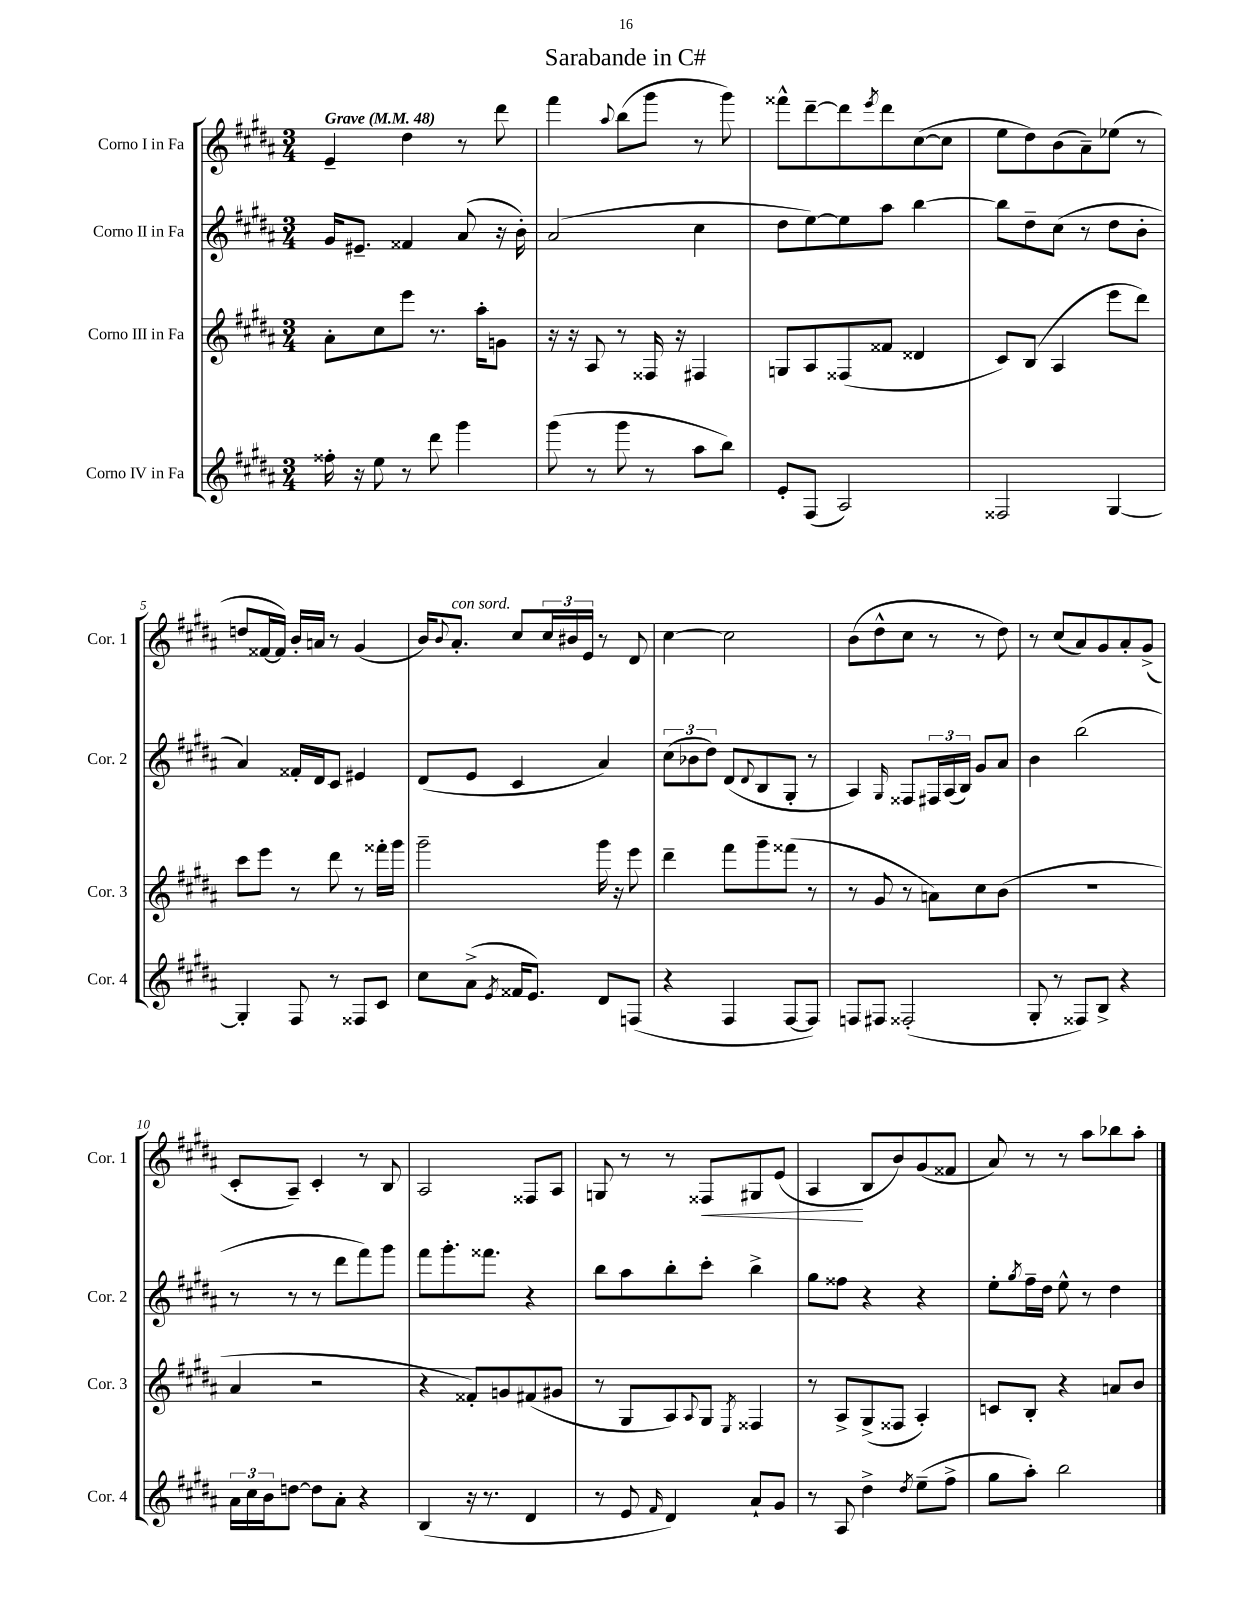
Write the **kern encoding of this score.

**kern	**kern	**kern	**kern	**dynam
*part4	*part3	*part2	*part1	*part1
*staff4	*staff3	*staff2	*staff1	*staff1
*I"Corno IV in Fa	*I"Corno III in Fa	*I"Corno II in Fa	*I"Corno I in Fa	*
*I'Cor. 4	*I'Cor. 3	*I'Cor. 2	*I'Cor. 1	*
*clefG2	*clefG2	*clefG2	*clefG2	*
*k[f#c#g#d#a#]	*k[f#c#g#d#a#]	*k[f#c#g#d#a#]	*k[f#c#g#d#a#]	*
*M3/4	*M3/4	*M3/4	*M3/4	*
*MM48	*MM48	*MM48	*MM48	*
=1	=1	=1	=1	=1
!	!	!	!LO:TX:a:B:t=Grave	!
16ff##X'\	8a#'\L	16g#/KL	4e~/	.
16r	.	8.e#X~/J	.	.
8ee\	8cc#\	.	.	.
8r	8eee\J	4f##X/	4dd#\	.
8ddd#\	8.r	.	.	.
4ggg#\	.	(8a#/	8r	.
.	16aa#'\KL	.	.	.
.	8gn\J	16r	8ddd#\	.
.	.	16b'\)	.	.
=2	=2	=2	=2	=2
(8ggg#\	16r	(2a#/	4fff#\	.
.	16r	.	.	.
8r	8A#/	.	.	.
.	.	.	8qqaa#/	.
8ggg#\	8r	.	(8bb\L	.
8r	16F##X/	.	8ggg#\J	.
.	16r	.	.	.
8aa#\L	4F#X/	4cc#\	8r	.
8bb\J)	.	.	8ggg#\)	.
=3	=3	=3	=3	=3
8e'/L	8Gn/L	8dd#\L	8fff##X^^\L	.
(8F#/J	8A#/	[8ee\)	[8ddd#~\	.
2A#/)	(8F##X/	8ee\]	8ddd#\]	.
.	.	.	8qeee/	.
.	8f##X/J	8aa#\J	8ddd#\	.
.	4d##X/	[4bb\	([8cc#\	.
.	.	.	8cc#\J]	.
=4	=4	=4	=4	=4
2F##X/	8c#/L)	8bb\L]	8ee\L	.
.	(8B/J	8dd#~\	8dd#\)	.
.	4A#/	(8cc#\J	(8b\	.
.	.	8r	8a#~\)	.
[4G#/	8eee\L	8dd#\L	(8ee-X\J	.
.	8ddd#\J)	8b'\J	8r	.
!!LO:LB:g=z
=5	=5	=5	=5	=5
4G#'/]	8ccc#\L	4a#/)	8ddn/L	.
.	8eee\J	.	[16f##X/L	.
.	.	.	16f##/JJ])	.
8F#/	8r	16f##X'/LL	16b'/LL	.
.	.	16d#/J	16an/JJ	.
8r	8ddd#\	8c#/J	8r	.
8F##X/L	8r	4e#X/	(4g#/	.
8c#/J	16fff##X'\LL	.	.	.
.	16ggg#\JJ	.	.	.
=6	=6	=6	=6	=6
8cc#\L	2ggg#~\	(8d#/L	16b/KL)	.
.	.	.	8qqb/	.
!	!	!	!LO:TX:a:i:t=con sord.	!
.	.	.	8.a#'/J	.
(8a#^\J	.	8e/J	.	.
8qe/	.	.	.	.
16f##X/KL	.	4c#/	8cc#/L	.
8.e/J)	.	.	.	.
.	.	.	24cc#/L	.
.	.	.	24b#X/	.
.	.	.	24e/JJ	.
8d#/L	16ggg#\	4a#/)	8r	.
.	16r	.	.	.
(8Fn/J	8eee\	.	8d#/	.
=7	=7	=7	=7	=7
4r	4ddd#~\	(12cc#\L	[4cc#\	.
.	.	12b-X\	.	.
.	.	12dd#\J)	.	.
4F#/	8fff#\L	(8d#/L	2cc#\]	.
.	.	8qqd#/	.	.
.	8ggg#~\	8B/	.	.
[8F#/L	(8fff##X\J	8G#'/J	.	.
8F#/J])	8r	8r	.	.
=8	=8	=8	=8	=8
8Fn/L	8r	4A#/)	(8b\L	.
8F#X/J	8g#/	.	8dd#^^\	.
.	.	16qqG#/	.	.
(2F##X'/	8r	8F##X/L	8cc#\J	.
.	8an\L)	24F#X/L	8r	.
.	.	(24A#/	.	.
.	.	24B/JJ)	.	.
.	8cc#\	8g#/L	8r	.
.	(8b\J	8a#/J	8dd#\)	.
=9	=9	=9	=9	=9
8G#'/	2.r	4b\	8r	.
8r	.	.	(8cc#/L	.
8F##X/L)	.	(2bb\	8a#/)	.
8B^/J	.	.	8g#/	.
4r	.	.	8a#'/	.
.	.	.	(8g#^/J	.
!!LO:LB:g=z
=10	=10	=10	=10	=10
24a#\LL	4a#/	8r	8c#'/L	.
24cc#\	.	.	.	.
24b\J	.	.	.	.
[8ddn\J	.	8r	8A#~/J)	.
8dd\L]	2r	8r	4c#'/	.
8a#'\J	.	8ddd#\L	.	.
4r	.	8fff#\)	8r	.
.	.	8ggg#\J	8B/	.
=11	=11	=11	=11	=11
(4B/	4r	8fff#\L	2A#/	.
.	.	8.ggg#'\	.	.
16r	8f##X'/L)	.	.	.
8.r	.	8.fff##X\J	.	.
.	8gn/	.	.	.
4d#/	(8f#X/	4r	8F##X/L	.
.	8g#X/J	.	8A#/J	.
=12	=12	=12	=12	=12
8r	8r	8bb\L	8Gn/	.
8e/	8G#/L	8aa#\	8r	.
16qqf#/	.	.	.	.
4d#/)	8A#/)	8bb'\	8r	.
.	8qqA#/	.	.	.
!	!	!	!	!LO:HP:b
.	8G#/J	8ccc#'\J	8F##X/L	<
.	8qE/	.	.	.
8a#`/L	4F##X/	4bb^\	8G#X/	.
8g#/J	.	.	(8e/J	.
=13	=13	=13	=13	=13
8r	8r	8gg#\L	4A#/	.
8A#/	8A#^/L	8ff##X\J	.	.
4dd#^\	(8G#^/	4r	8B/L	[
.	8F##X/J	.	8b/)	.
8qdd#/	.	.	.	.
(8ee~\L	4A#'/)	4r	(8g#/	.
8ff#^\J	.	.	8f##X/J	.
=14	=14	=14	=14	=14
8gg#\L	8cn/L	8ee'\L	8a#/)	.
.	.	8qgg#/	.	.
8aa#'\J)	8B'/J	16ff#~\L	8r	.
.	.	16dd#\JJ	.	.
2bb\	4r	8ee^^\	8r	.
.	.	8r	8aa#\L	.
.	8an/L	4dd#\	8bb-X\	.
.	8b/J	.	8aa#'\J	.
==	==	==	==	==
*-	*-	*-	*-	*-
